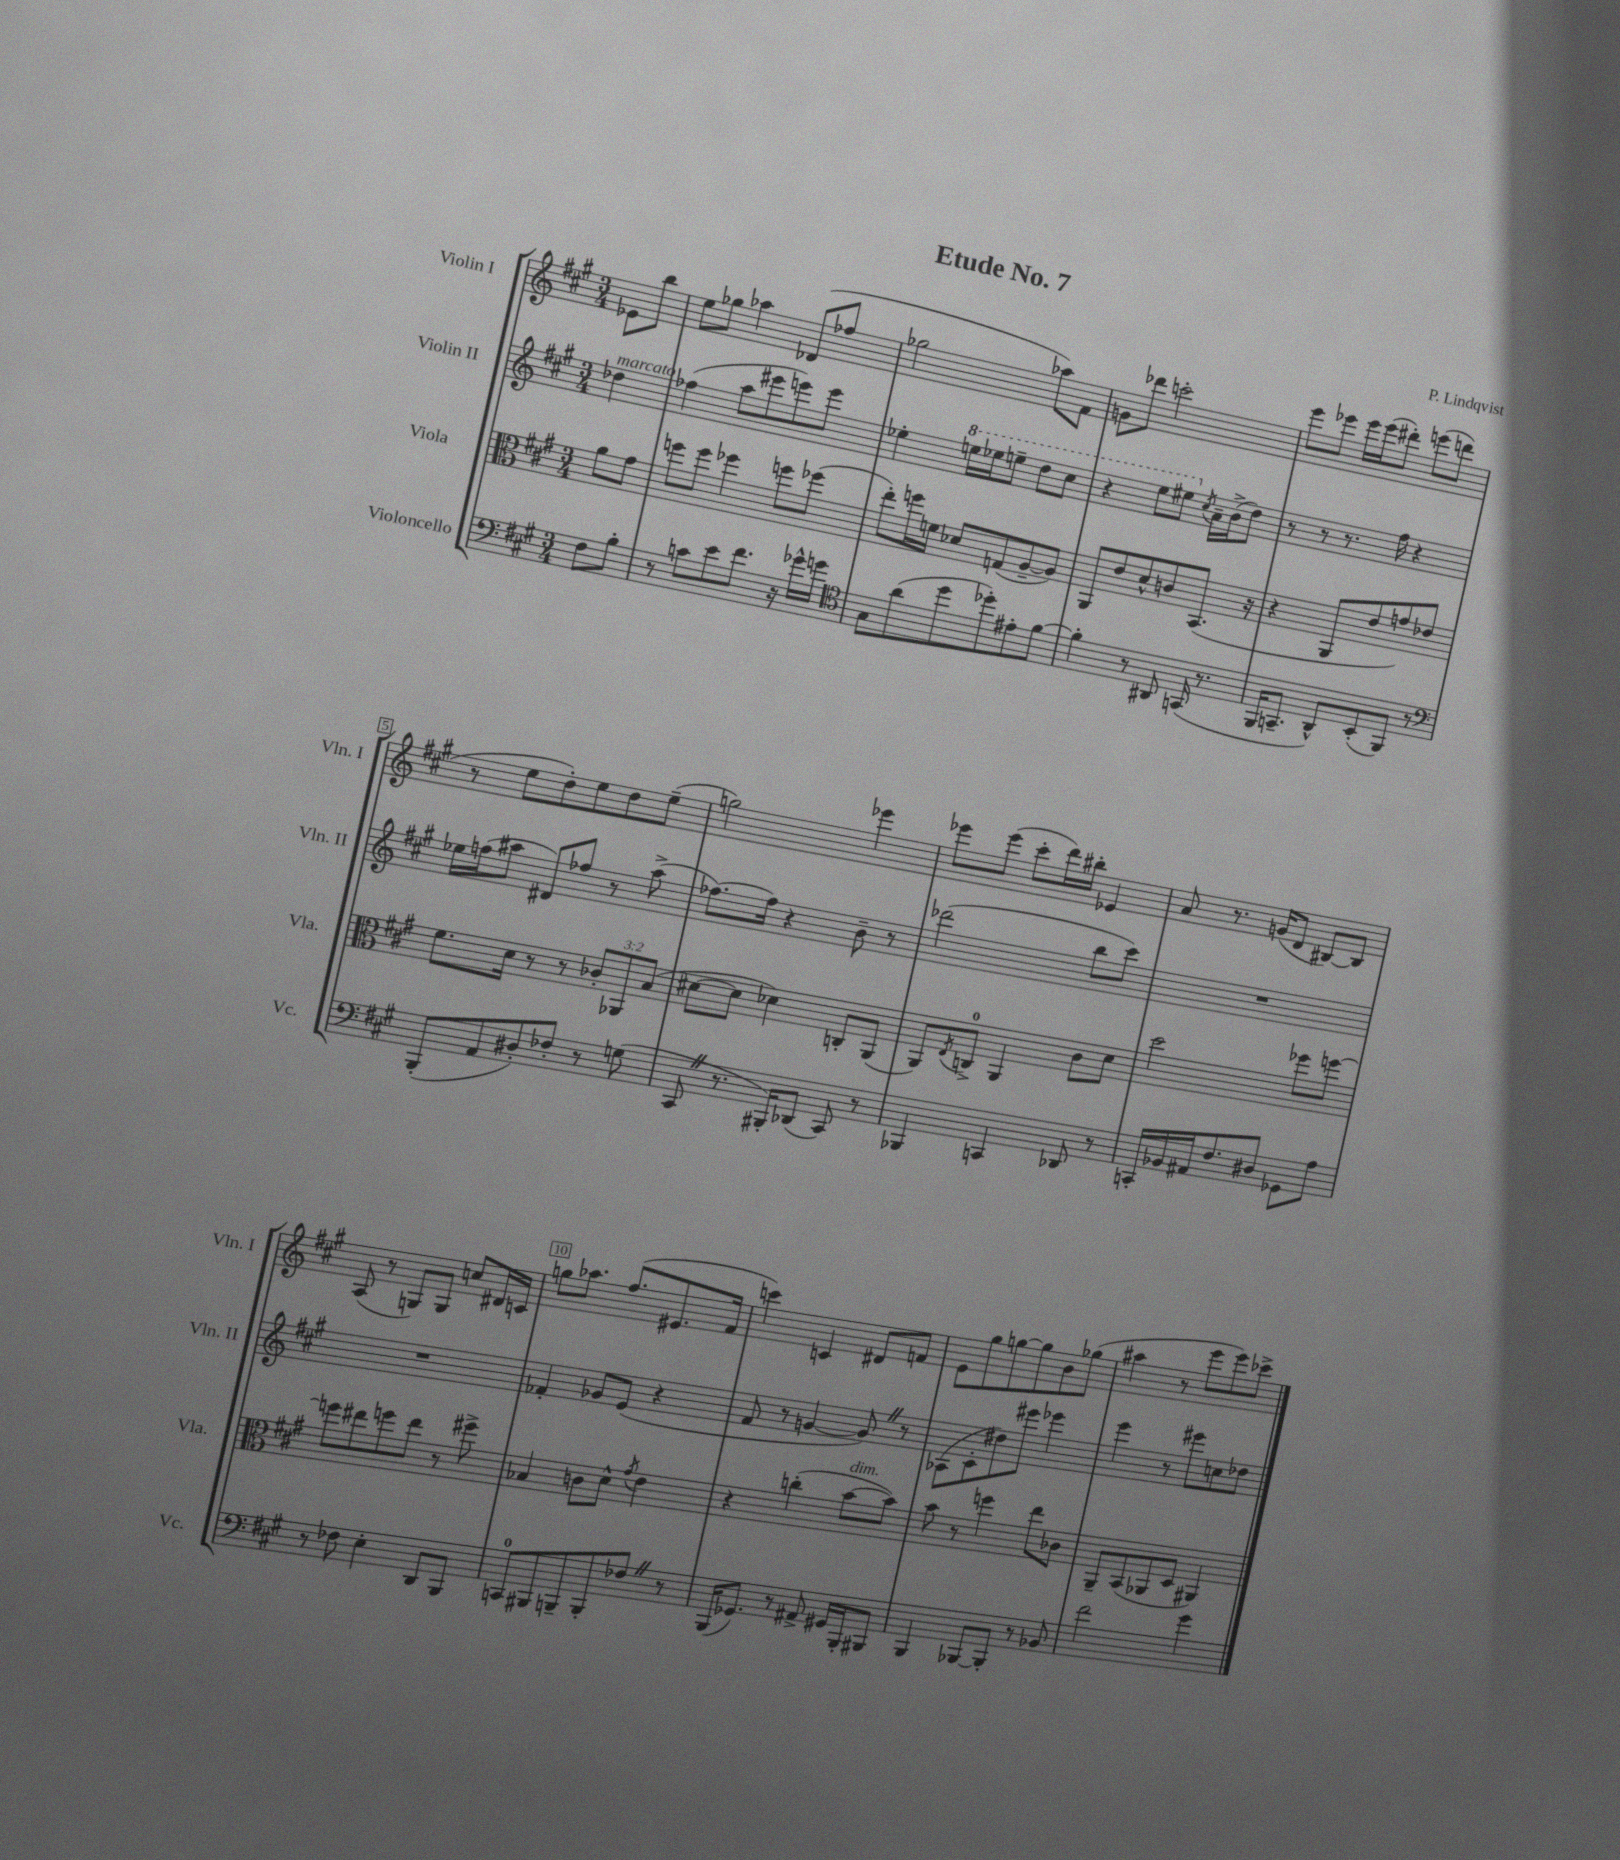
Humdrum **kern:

**kern	**kern	**kern	**kern
*staff4	*staff3	*staff2	*staff1
*clefF4	*clefC3	*clefG2	*clefG2
*k[f#c#g#]	*k[f#c#g#]	*k[f#c#g#]	*k[f#c#g#]
*M3/4	*M3/4	*M3/4	*M3/4
8F#\L	8a\L	4dd-\	8e-\L
8B'\J	8g#\J	.	8bb\J
=	=	=	=
8r	8ff\L	(4ff-\	8ee\L
8c\L	8ff\J	.	8gg-\J
8e\	4ff-\	8aa\L	4aa-\
8.f#\J	.	8eee#\	.
.	8ff\L	8eee\)	(8d-/L
16r	.	.	.
16g-^^\LL	(8ff-\J	8eee\J	8ff-/J
16g\JJ	.	.	.
=	=	=	=
*clefC4	*	*	*
8G#\L	8ee'\L)	4ee-'\	2gg-\
(8a\	16ff\L	.	.
.	16f\JJ	.	.
8dd\	8d-/L	16eee\LL	.
.	.	16eee-\J	.
8dd-'\)	(8G/	8eee~\J	.
8e#'\	[8A~/	8ddd\L	8aa-\L)
[8f#\J	8A/]J)	8ccc#\J	8f#\J
=	=	=	=
4f#'\]	8AA/L	4r	8g\L
.	8e/	.	8ddd-\J
8r	8d^^/	8eee\L	2ccc'\
8AA#/	8c/	8eee#\J	.
.	.	8qcc#/	.
(16GG/	(8.BB/J	16a~\LL	.
8.r	.	(16b^\J	.
.	.	8dd\J)	.
.	16r	.	.
=	=	=	=
16FF#/LK	4r	8r	8eee\L
8.GG~/J	.	.	.
.	.	8r	8eee-\J
8AA^^/L)	8AA/L	8.r	16eee-\LL
.	.	.	(16eee-\J
(8BB'/	8e/	.	8ddd#'\J)
.	.	16ff#\	.
8FF#/J)	8g/)	4r	(8eee\L
8r	8e-/J	.	8ddd\J
=	=	=	=
*clefF4	*	*	*
(8BBB'/L	8.f#\L	16ee-\LL	8r
.	.	(16ff\J	.
8AA/	.	8aa#\J	8ee\L
.	16d\Jk	.	.
8D#'/)	8r	8d#/L)	8dd'\)
8F-'/J	8r	8ff-/J	8ee\
8r	12c-'/L	8r	8dd\
.	12AA-/	.	.
(8G\	.	(8aa#^\	(8ee~\J
.	(12B/J	.	.
=	=	=	=
8CC#/	[8d#\L	[8.ff-\L)	2gg\)
8.r	8d#\]J	.	.
.	.	16ff-\]Jk	.
.	4d-\)	4r	.
16BBB#'/LK)	.	.	.
(8DD-/J	.	.	.
8CC#/)	8C'/L	8b~\	4eee-\
8r	(8AA/J	8r	.
=	=	=	=
4BBB-/	8AA/L)	(2ddd-\	8eee-\L
.	8qE/	.	.
.	8C^/J	.	(8eee-\J
4CC/	4AA/	.	8ccc#'\L
.	.	.	16ddd\L)
.	.	.	16bb#'\JJ
8DD-/	8c#\L	8bb\L	4e-/
8r	8d\J	8ccc#\J)	.
=	=	=	=
16CC'/LL	2dd\	2.r	8a/
16BB-/	.	.	.
16AA#/J	.	.	8.r
8.F#/	.	.	.
.	.	.	(16g/LK
8D#/J	.	.	8d/J
8GG-\L	8ff-\L	.	[8B#/L)
8A\J	[8ff\J	.	8B#/]J
=	=	=	=
8r	8ff\]L	2.r	(8A/
8F-\	8ee#\	.	8r
4E'\	8ff\	.	8G/L)
.	8ee#\J	.	8G/J
8DD/L	8r	.	8cc/L
8BBB/J	8ff#^\	.	16d#/L
.	.	.	16c/JJ
=	=	=	=
8CC/L	4B-/	4f-'/	8gg\L
8BBB#/	.	.	8.aa-\J
8BBB~/	8c\L	8g-/L	.
.	.	.	(8.ff#/L
8BBB'/	8d^^\J	(8e/J	.
.	8qg#/	.	.
8F-/J	4e\	4r	8.e#/
8r	.	.	.
.	.	.	16f#/Jk
=	=	=	=
(16BBB/LK	4r	8f#/	4ccc\)
8.GG-/J)	.	.	.
.	.	8r	.
8r	(4cc'\	[4g/	4c/
8AA#^/	.	.	.
16GG#/LL	[8b\L	8g/])	8d#/L
16BBB'/J	.	.	.
8BBB#/J	8b\]J)	8r	8f/J
=	=	=	=
4BBB/	8b\	(8A-\L	8e\L
.	8r	8c#'\	8gg#\
[8BBB-/L	4ff\	8dd#\)	[8gg\
8BBB-'/]J	.	8eee#\J	8gg\]
8r	8ee\L	4eee-\	8b\
8BB-/	8c-\J	.	(8gg-\J
=	=	=	=
2f#\	8AA~/L	4eee\	4aa#\
.	(8BB/	.	.
.	8AA-/	8r	8r
.	8D/J	8eee#\L	8eee\L
4g#\	4AA#/)	8cc\	8eee\)
.	.	8dd-\J	8ccc-^\J
==	==	==	==
*-	*-	*-	*-
